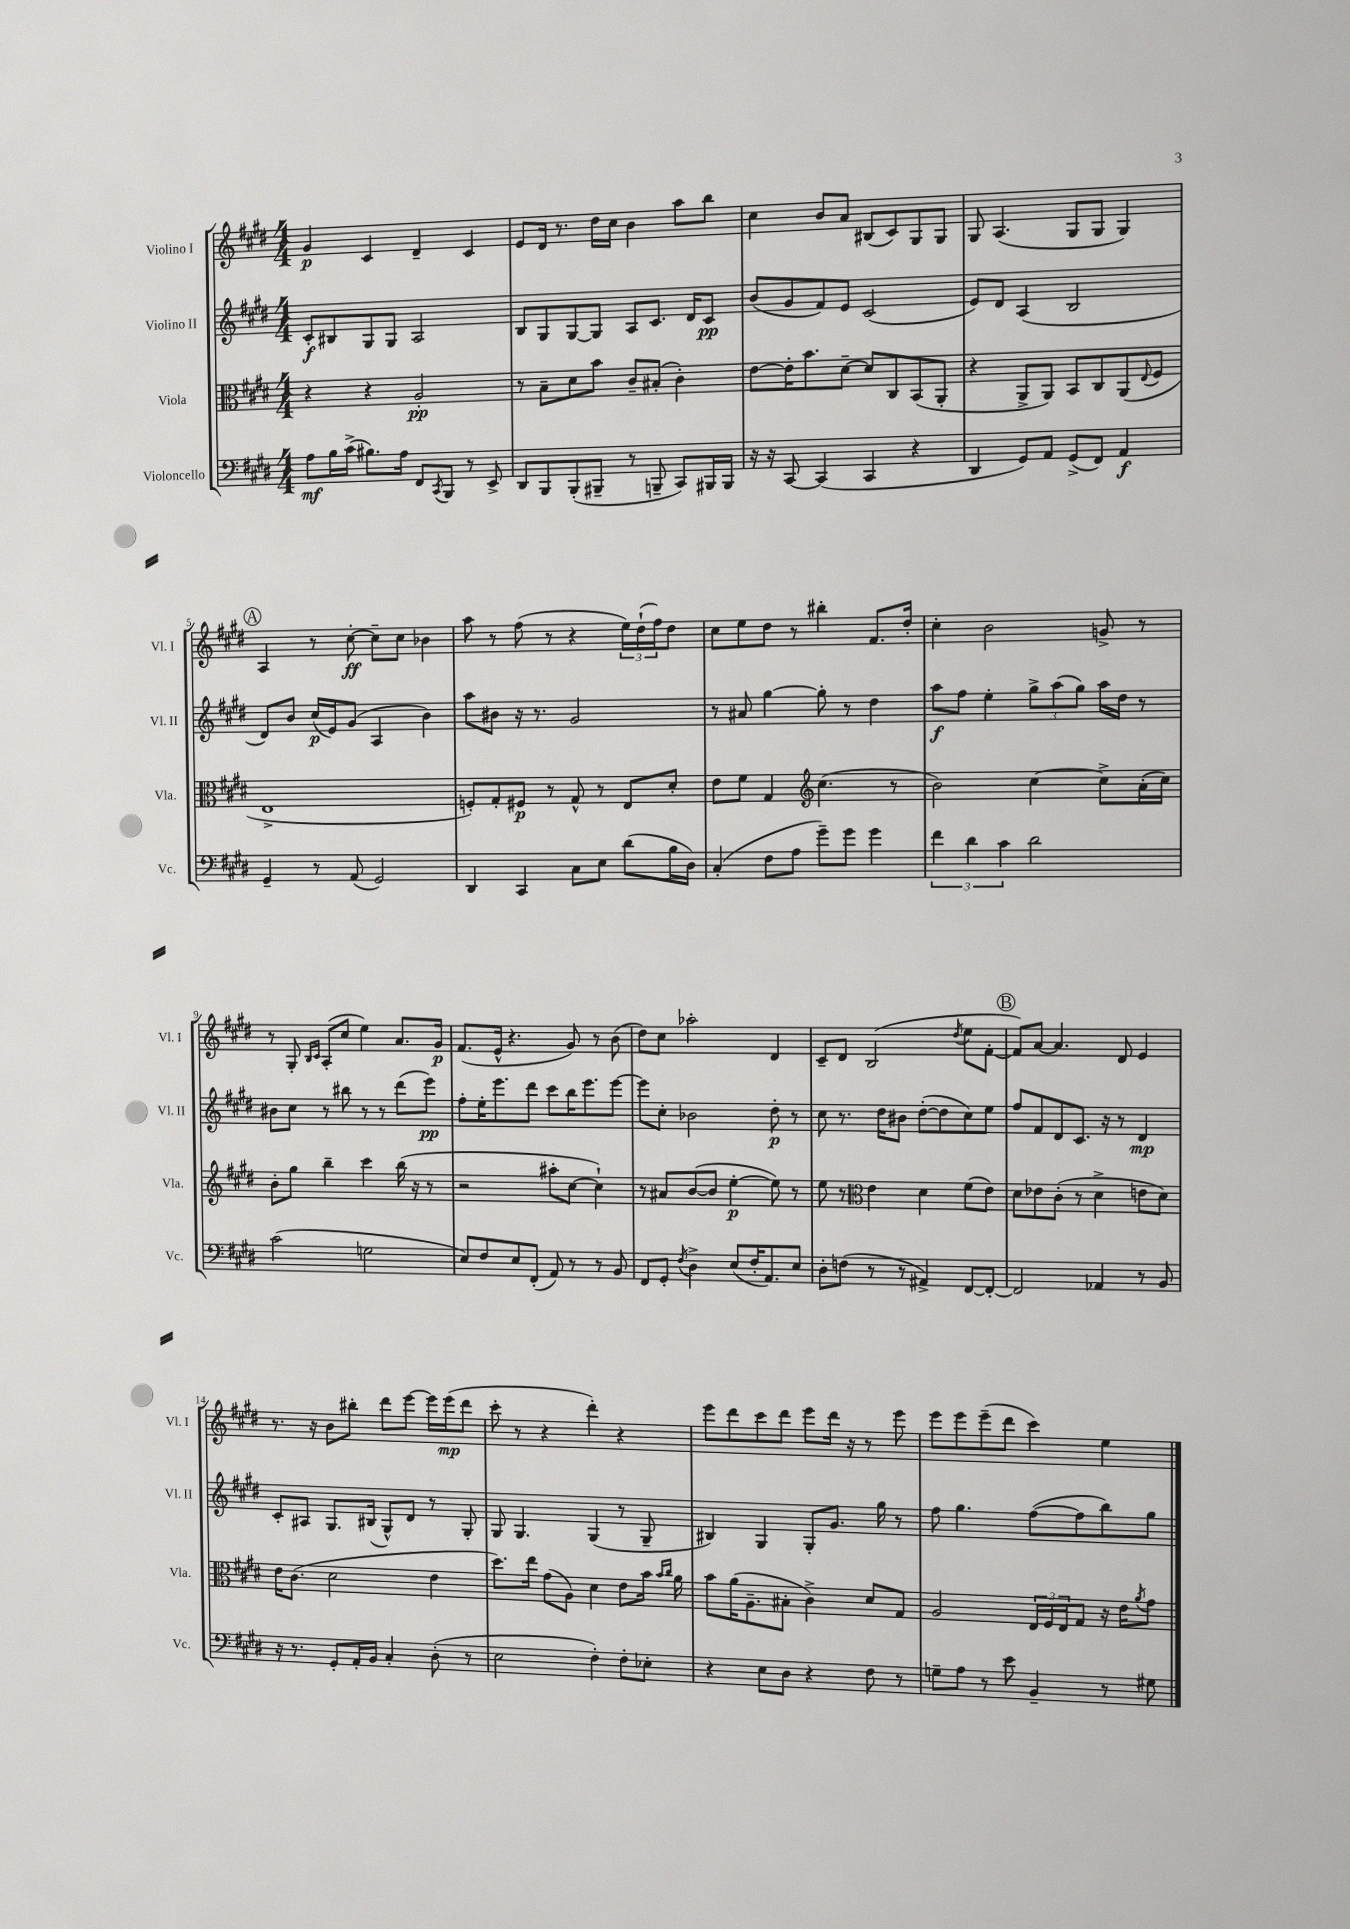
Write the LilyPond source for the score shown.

<<
\new StaffGroup <<
\new Staff = "s0" \with { instrumentName = "Violino I" shortInstrumentName = "Vl. I" } {
    \clef treble \key e \major \numericTimeSignature \time 4/4
    gis'4\p cis'4 dis'4-- cis'4 |
    e'8 dis'16 r8. dis''16 cis''16 b'4 a''8 b''8 |
    cis''4 b'8 a'8 bis8( cis'8) gis8 gis8 |
    gis8 a4.( gis8 gis8 gis4) |
    \mark \markup { \circle "A" } a4 r8 cis''8~-.\ff cis''8-- cis''8 bes'4 |
    a''8 r8 fis''8( r8 r4 \tuplet 3/2 { e''16) dis''16-!( fis''16) } dis''8 |
    cis''8 e''8 dis''8 r8 bis''4-. fis'8. dis''16-. |
    cis''4-. b'2 g'8-> r8 |
    r8 gis8-. \grace { b16 cis'16 } a8-.( cis''8 e''4) a'8. gis'16\p |
    fis'8.( e'16-^ r4. gis'8) r8 b'8( |
    dis''8) cis''8 aes''2-. dis'4 |
    cis'8-- dis'8 b2( \acciaccatura { dis''8 } e''8 fis'8~-. |
    \mark \markup { \circle "B" } fis'8) a'8~ a'4. dis'8 e'4 |
    r8. r16 b'8 bis''8-. dis'''8 e'''8~ e'''16 e'''16\mp( dis'''8 |
    cis'''8-. r8 r4 dis'''4-.) r4 |
    e'''8 dis'''8 cis'''8 dis'''8 e'''8 dis'''16 r16 r8 e'''8 |
    e'''8 e'''8 e'''8--( dis'''8 cis'''4) e''4 \bar "|." |
}
\new Staff = "s1" \with { instrumentName = "Violino II" shortInstrumentName = "Vl. II" } {
    \clef treble \key e \major \numericTimeSignature \time 4/4
    cis'8-.\f bis8 gis8 gis8 a2 |
    b8 gis8 gis8~ gis8 a8 cis'8. dis'16 cis'8\pp |
    b'8( gis'8 fis'8) e'8 cis'2( |
    e'8) dis'8 a4( b2 |
    \mark \markup { \circle "A" } dis'8) b'8 cis''16\p( e'16) gis'8( a4 b'4) |
    a''8 bis'8 r16 r8. gis'2 |
    r8 ais'8 gis''4~ gis''8-. r8 dis''4 |
    a''8\f fis''8 e''4-. \tuplet 3/2 { gis''8-> a''8( gis''8) } a''16 dis''16 r8 |
    bis'8 cis''8 r8 bis''8 r8 r8 dis'''8( e'''8\pp) |
    fis''8-. e''16-. e'''8. dis'''8 cis'''8 b''16 e'''8. e'''8~ |
    e'''8 cis''8-. bes'2 dis''8-.\p r8 |
    cis''8 r8. dis''16 bis'8 dis''8~-.( dis''8 cis''8) e''8 |
    \mark \markup { \circle "B" } fis''8 fis'8 dis'8 cis'8. r16 r8 dis'4\mp |
    cis'8-. ais8 gis8. bis16( gis8-^) dis'8 r8 gis8-. |
    gis8 gis4. gis4( r8 gis8-- |
    bis4) gis4 gis8-. gis'8. gis''16 r8 |
    fis''8 gis''4. fis''8~( fis''8 b''8) gis''8 \bar "|." |
}
\new Staff = "s2" \with { instrumentName = "Viola" shortInstrumentName = "Vla." } {
    \clef alto \key e \major \numericTimeSignature \time 4/4
    r4 r4 a2-.\pp |
    r8 b8-- dis'8 b'8 cis'8-- bis8-.( cis'4-.) |
    e'8~ e'16-. b'8. dis'8~-- dis'8 cis8 b,8( a,8-. |
    r4 a,8-> a,8) b,8 cis8 a,8( \appoggiatura { e8 } fis8 |
    \mark \markup { \circle "A" } e1-> |
    f8-.) gis8-. fis8\p r8 gis8-^ r8 e8 dis'8-. |
    e'8 fis'8 gis4 \clef treble cis''4.( r8 |
    b'2) cis''4~ cis''8-> a'16-.( cis''16) |
    b'8-. gis''8 b''4-- cis'''4 b''16( r16 r8 |
    r2 ais''8-. cis''8~ cis''4-!) |
    r8 ais'8 b'8~( b'8 e''4~-.\p e''8) r8 |
    e''8 r8 \clef alto e'4 dis'4 fis'8( e'8) |
    \mark \markup { \circle "B" } dis'8 ees'8 cis'8-.( r8 dis'4-> e'8 dis'8) |
    e'16 cis'8.( dis'2 e'4 |
    dis''8.) e''16 gis'8( a8) dis'4 e'8 b'16 \grace { b'16 cis''16 } a'16 |
    b'8 a'16( a8.-- bis8-. cis'4->) dis'8 gis8 |
    a2 \tuplet 3/2 { e16 fis16 e16 } gis8 r16 e'16 \acciaccatura { a'8 } gis'8 \bar "|." |
}
\new Staff = "s3" \with { instrumentName = "Violoncello" shortInstrumentName = "Vc." } {
    \clef bass \key e \major \numericTimeSignature \time 4/4
    a8\mf b16 cis'16->( bis8.) a16 fis,8 \acciaccatura { cis,8 } b,,8 r8 e,8-> |
    dis,8 b,,8 b,,8-.( bis,,8-- r8 b,,8-- cis,8) bis,,16 bis,,16 |
    r16 r16 cis,8~ cis,4( cis,4 r4 |
    dis,4 gis,8) a,8 gis,8->( fis,8) a,4\f |
    \mark \markup { \circle "A" } gis,4-- r8 a,8( gis,2) |
    dis,4 cis,4 cis8 e8 dis'8( b16 dis16) |
    cis4-.( fis8 a8 gis'8--) gis'8 gis'4 |
    \tuplet 3/2 { fis'4 dis'4 cis'4 } dis'2 |
    cis'2( g2 |
    e8) fis8 e8 fis,8-.( a,8) r8 r8 b,8 |
    fis,8 gis,8-. \acciaccatura { fis8 } dis4-> e8( fis16-. a,8.) e8 |
    dis8-. f8( r8 r8 ais,4->) fis,8~ fis,8~-. |
    \mark \markup { \circle "B" } fis,2 aes,4 r8 b,8 |
    r16 r8. gis,8-. a,16-. b,16 cis4-. dis8-.( r8 |
    e2 fis4-.) fis8-. ees8-. |
    r4 e8 dis8 r4 fis8 r8 |
    g8-- a8 r8 e'8 b,4-- r8 gis8 \bar "|." |
}
>>
>>
